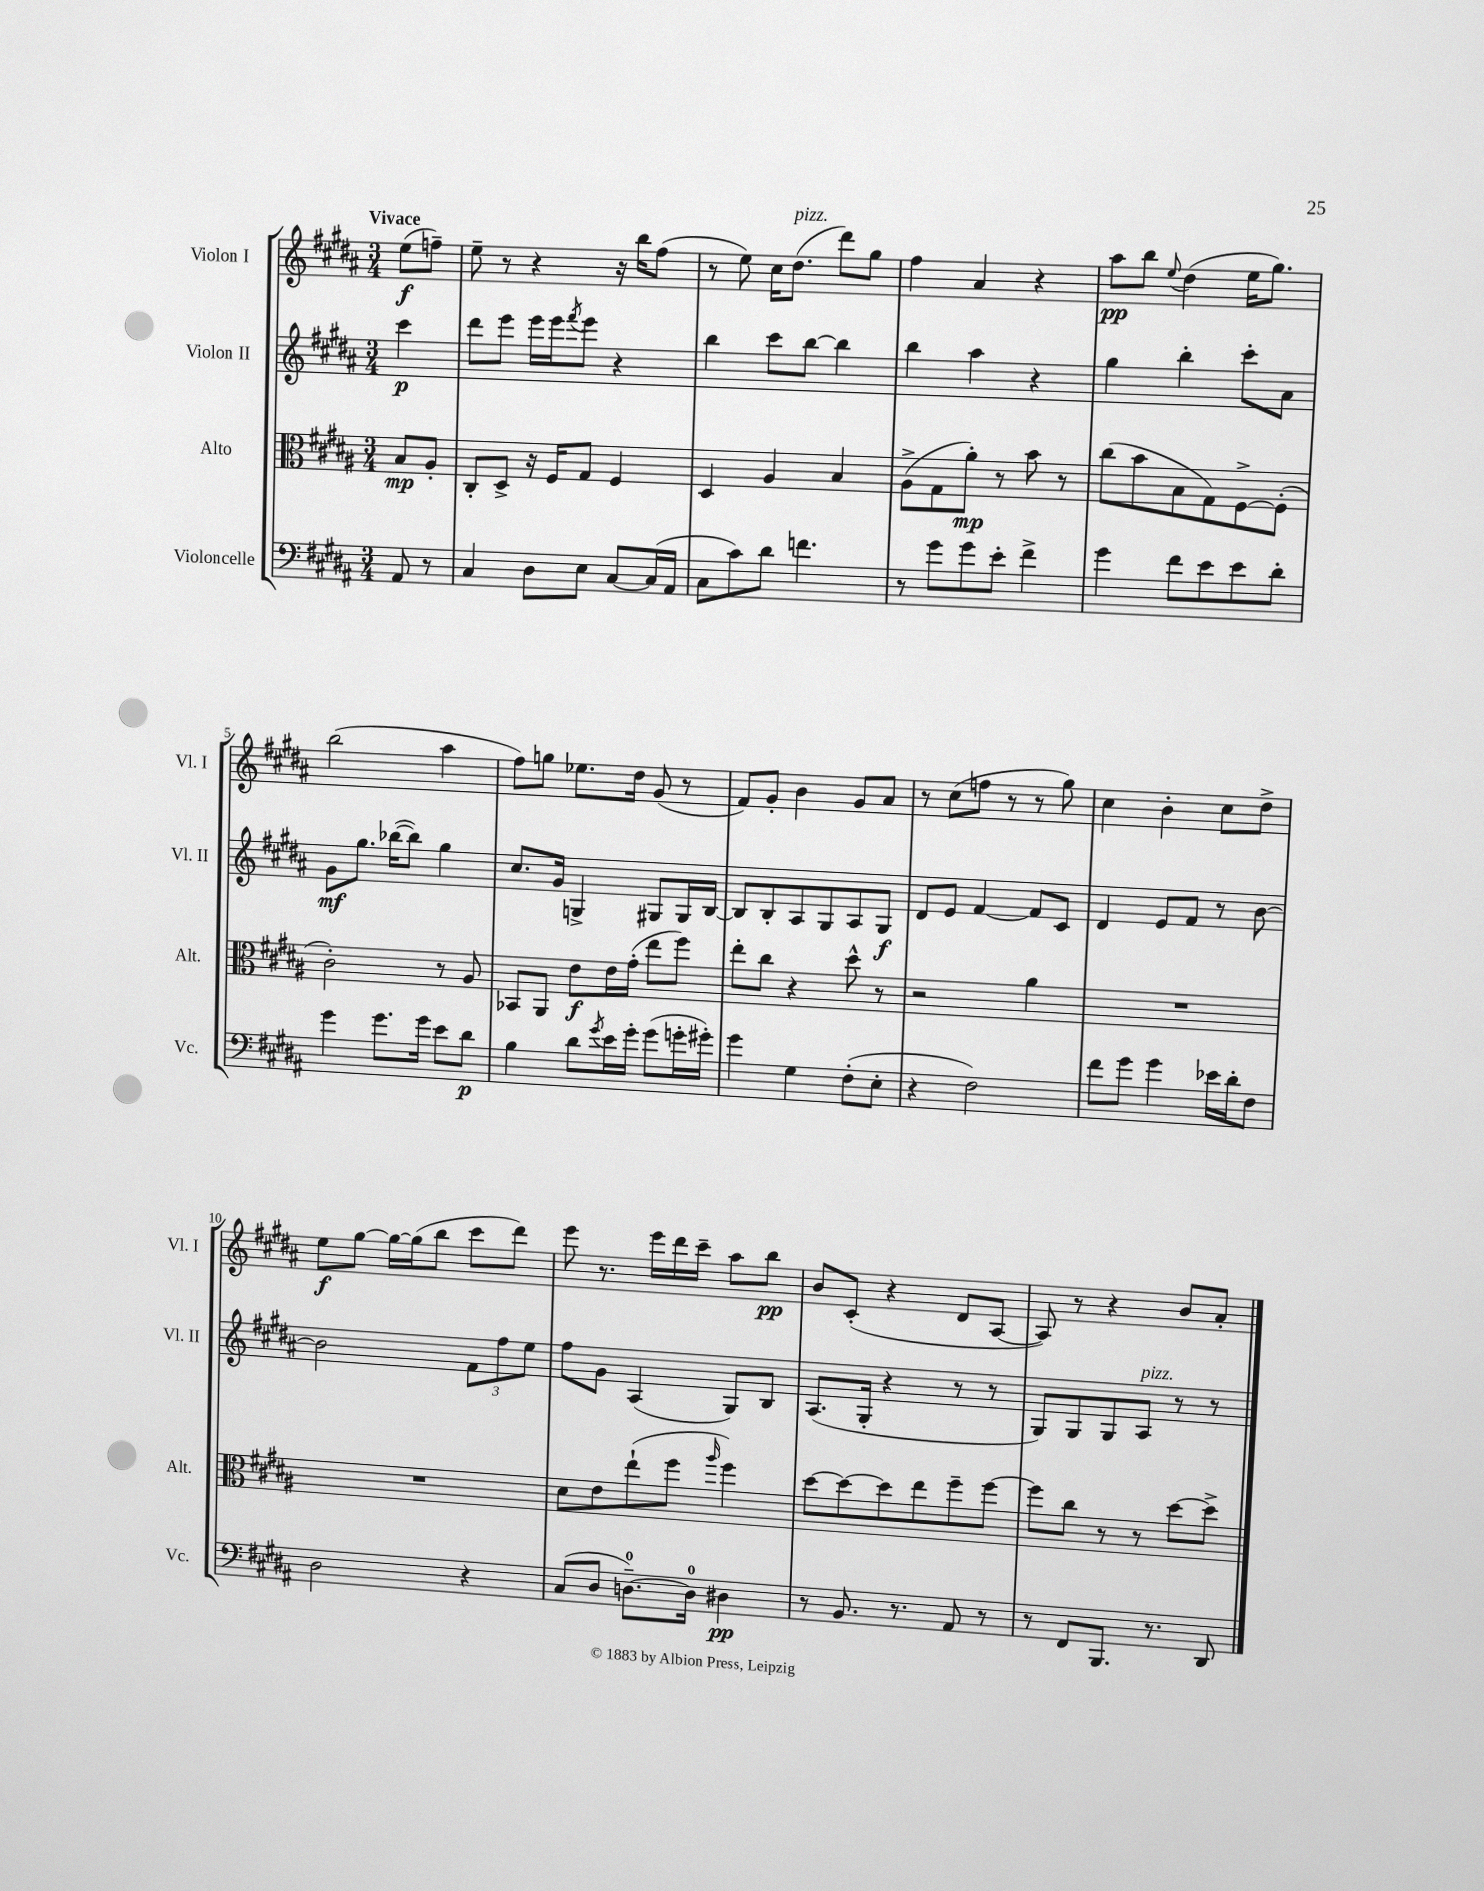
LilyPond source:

<<
\new StaffGroup <<
\new Staff = "s0" \with { instrumentName = "Violon I" shortInstrumentName = "Vl. I" } {
    \clef treble \key b \major \numericTimeSignature \time 3/4 \partial 4 \tempo "Vivace"
    e''8\f( f''8--) |
    e''8-- r8 r4 r16 b''16 fis''8( |
    r8 e''8) cis''16 dis''8.^\markup { \italic "pizz." }( dis'''8) gis''8 |
    fis''4 ais'4 r4 |
    ais''8\pp b''8 \appoggiatura { e''8 } dis''4( e''16 gis''8.) |
    b''2( ais''4 |
    fis''8) g''8 ees''8. dis''16 gis'8( r8 |
    fis'8) gis'8-. b'4 gis'8 ais'8 |
    r8 cis''8( f''8 r8 r8 gis''8) |
    cis''4 b'4-. cis''8 dis''8-> |
    e''8\f gis''8~ gis''16~ gis''16( b''8 cis'''8 dis'''8) |
    e'''8 r8. e'''16 dis'''16 cis'''16-- ais''8 b''8\pp |
    b'8 cis'8-.( r4 dis'8 ais8~ |
    ais8) r8 r4 b'8 ais'8-. \bar "|." |
}
\new Staff = "s1" \with { instrumentName = "Violon II" shortInstrumentName = "Vl. II" } {
    \clef treble \key b \major \numericTimeSignature \time 3/4 \partial 4
    cis'''4\p |
    dis'''8 e'''8 e'''16 e'''16 \acciaccatura { fis'''8 } e'''8 r4 |
    b''4 cis'''8 b''8~ b''4 |
    b''4 ais''4 r4 |
    gis''4 b''4-. cis'''8-. ais'8 |
    gis'8\mf gis''8. bes''16~( bes''8) gis''4 |
    cis''8. gis'16 g4-> gis8 gis16 b16~ |
    b8 b8-. ais8 gis8 ais8 gis8\f |
    dis'8 e'8 fis'4~ fis'8 cis'8 |
    dis'4 e'8 fis'8 r8 b'8~ |
    b'2 \tuplet 3/2 { fis'8 fis''8 e''8 } |
    fis''8 gis'8 ais4( gis8) b8 |
    ais8.( gis16-. r4 r8 r8 |
    gis8) gis8 gis8 ais8^\markup { \italic "pizz." } r8 r8 \bar "|." |
}
\new Staff = "s2" \with { instrumentName = "Alto" shortInstrumentName = "Alt." } {
    \clef alto \key b \major \numericTimeSignature \time 3/4 \partial 4
    b8\mp ais8-. |
    cis8-. dis8-> r16 fis16 gis8 fis4 |
    dis4 ais4 b4 |
    ais8->( gis8 ais'8-.\mp) r8 b'8 r8 |
    cis''8( b'8 b8 gis8) fis8~-> fis8-.( |
    cis'2-.) r8 ais8 |
    bes,8 ais,8 e'8\f e'16 gis'16-.( e''8 fis''8) |
    e''8-. cis''8 r4 dis''8-^ r8 |
    r2 ais'4 |
    R2. |
    R2. |
    dis'8 e'8 e''8-!( fis''8 \grace { ais''16 } fis''4) |
    dis''8~ dis''8~ dis''8 e''8 fis''8-- fis''8~ |
    fis''8 cis''8 r8 r8 dis''8~ dis''8-> \bar "|." |
}
\new Staff = "s3" \with { instrumentName = "Violoncelle" shortInstrumentName = "Vc." } {
    \clef bass \key b \major \numericTimeSignature \time 3/4 \partial 4
    ais,8 r8 |
    cis4 dis8 e8 cis8~ cis16( ais,16 |
    cis8 cis'8) dis'8 f'4. |
    r8 gis'8 gis'8 e'8-. fis'4-> |
    gis'4 fis'8 e'8 e'8 dis'8-. |
    gis'4 gis'8. gis'16 e'8 dis'8\p |
    b4 dis'8 \acciaccatura { gis'8 } e'16 gis'16-. gis'8( g'16-. gis'16-.) |
    gis'4 gis4 fis8-.( e8-. |
    r4 fis2) |
    fis'8 gis'8 gis'4 ees'16 dis'16-. fis8 |
    dis2 r4 |
    cis8( dis8 d8.-0~--) d16-0 dis4\pp |
    r8 b,8. r8. ais,8 r8 |
    r8 fis,8 b,,8. r8. dis,8 \bar "|." |
}
>>
>>
